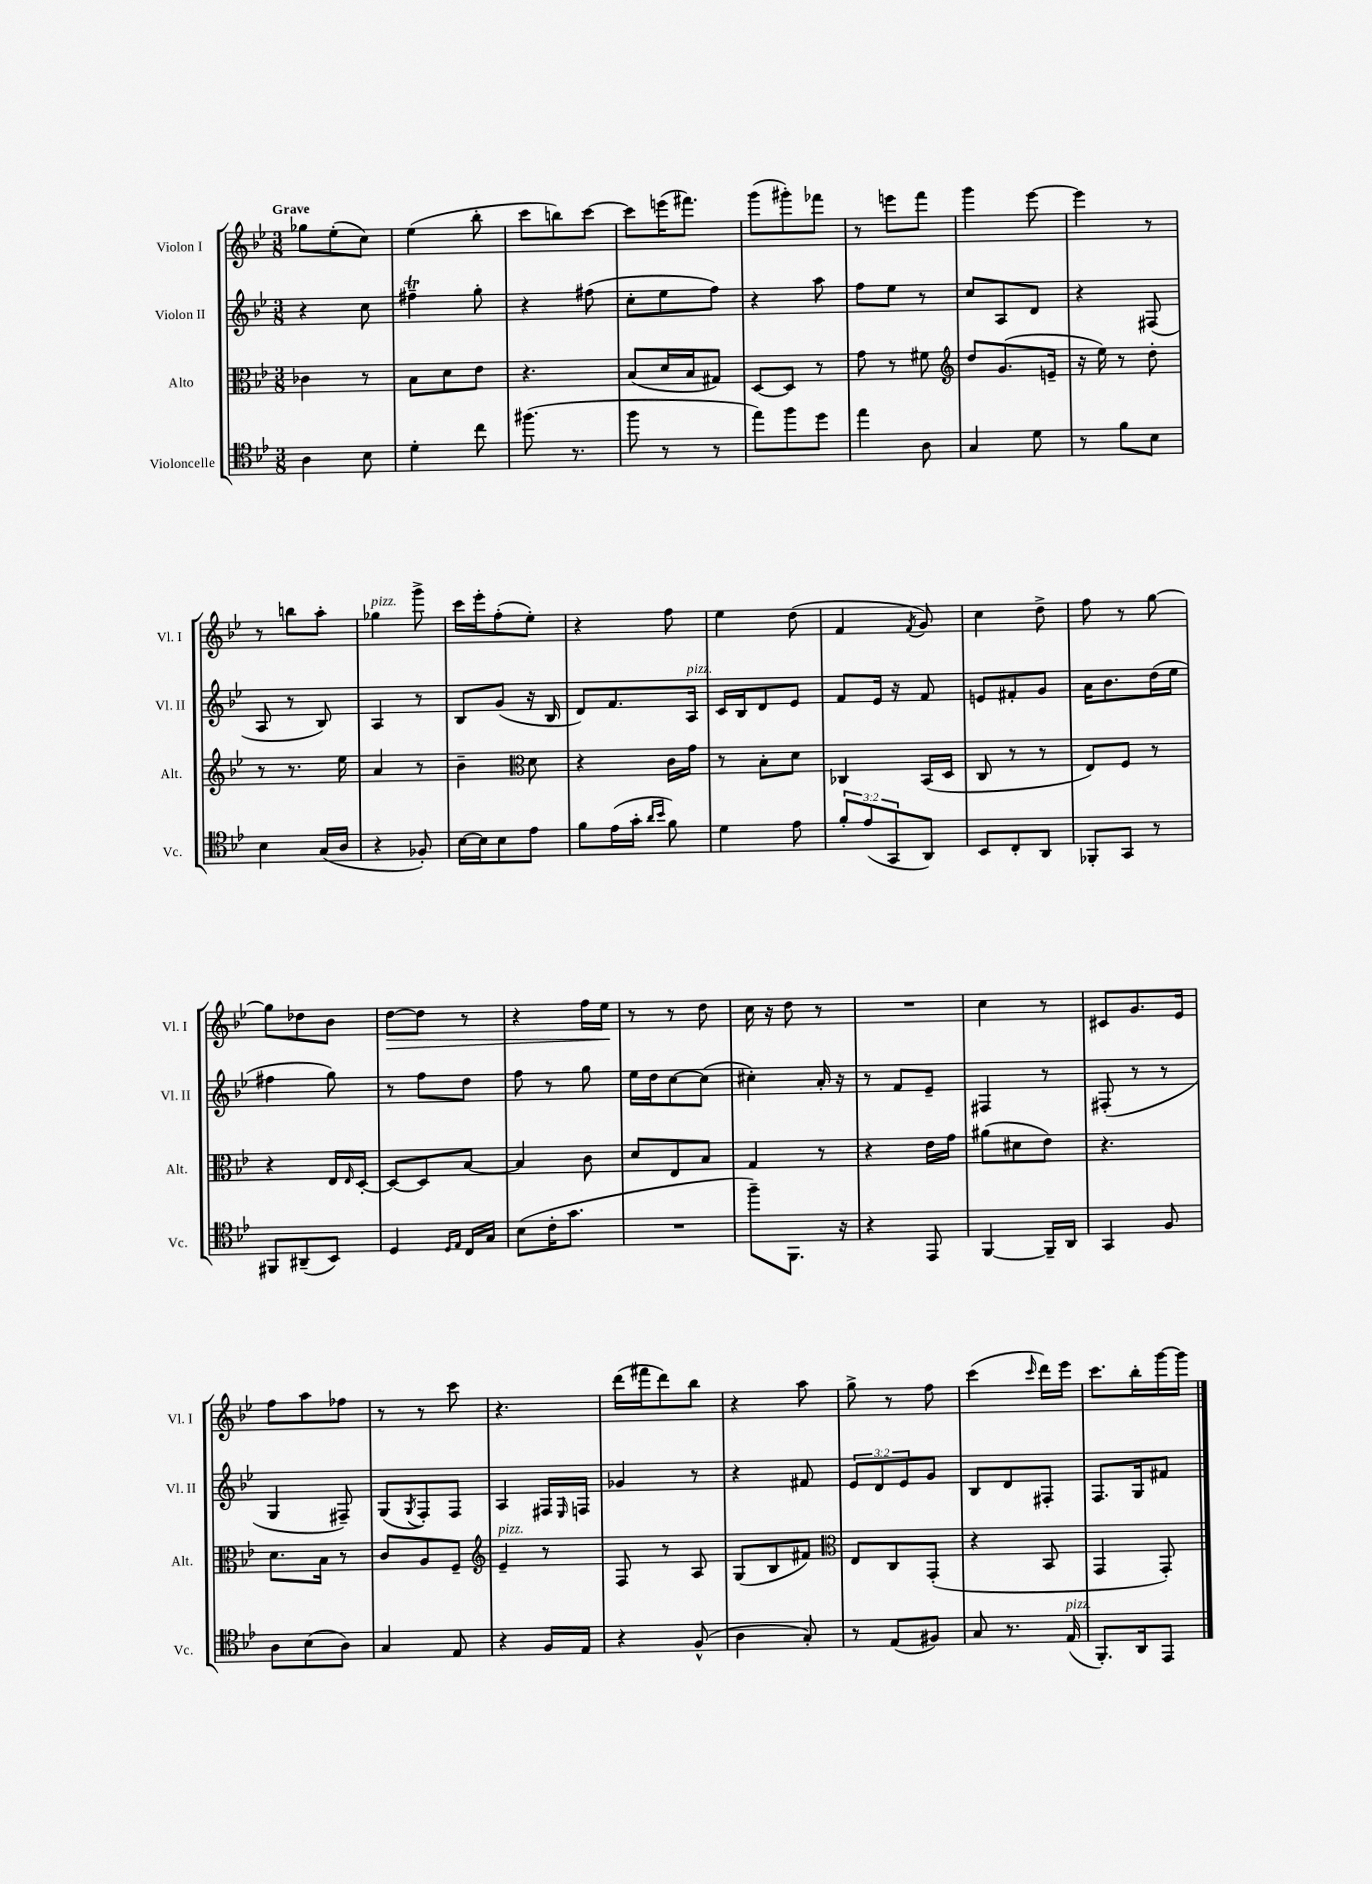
<<
\new StaffGroup <<
\new Staff = "s0" \with { instrumentName = "Violon I" shortInstrumentName = "Vl. I" } {
    \clef treble \key bes \major \numericTimeSignature \time 3/8 \tempo "Grave"
    ges''8 ees''8-.( c''8) |
    ees''4( bes''8-. |
    c'''8 b''8) c'''8~ |
    c'''8 e'''16( fis'''8.) |
    g'''8( gis'''8-.) fes'''8 |
    r8 e'''8 f'''8 |
    g'''4 ees'''8~ |
    ees'''4 r8 |
    r8 b''8 a''8-. |
    ges''4^\markup { \italic "pizz." } g'''8-> |
    c'''16 ees'''16-. f''8-.( ees''8-.) |
    r4 f''8 |
    ees''4 d''8( |
    f'4 \acciaccatura { f'8 } g'8) |
    c''4 d''8-> |
    f''8 r8 g''8~ |
    g''8 des''8 bes'8 |
    d''8~\> d''8 r8 |
    r4 f''16 ees''16\! |
    r8 r8 d''8 |
    c''16 r16 d''8 r8 |
    R4. |
    c''4 r8 |
    cis'8 g'8. ees'16 |
    f''8 a''8 fes''8 |
    r8 r8 c'''8 |
    r4. |
    d'''16( fis'''16 d'''8) bes''8 |
    r4 a''8 |
    g''8-> r8 f''8 |
    c'''4( \grace { c'''16 } d'''16) ees'''16 |
    c'''8. bes''16-. g'''16~ g'''16 \bar "|." |
}
\new Staff = "s1" \with { instrumentName = "Violon II" shortInstrumentName = "Vl. II" } {
    \clef treble \key bes \major \numericTimeSignature \time 3/8 \override Staff.TupletNumber.text = #tuplet-number::calc-fraction-text
    r4 c''8 |
    fis''4--\trill g''8-. |
    r4 fis''8( |
    c''8-. ees''8 f''8) |
    r4 a''8 |
    f''8 ees''8 r8 |
    c''8 a8 d'8 |
    r4 fis8( |
    a8 r8 bes8) |
    a4 r8 |
    bes8 g'8( r16 bes16 |
    d'8) f'8. a16^\markup { \italic "pizz." } |
    c'16 bes16 d'8 ees'8 |
    f'8 ees'16 r16 f'8 |
    e'8 fis'8-. g'8 |
    a'16 bes'8. d''16( ees''16 |
    fis''4 g''8) |
    r8 f''8 d''8 |
    f''8 r8 g''8 |
    ees''16 d''16 c''8~ c''8( |
    cis''4-.) a'16-. r16 |
    r8 f'8 ees'8-- |
    fis4 r8 |
    fis8-.( r8 r8 |
    g4 fis8--) |
    g8( \acciaccatura { g8 } f8-.) f8 |
    a4 fis16 \grace { ees16 } f16 |
    ges'4 r8 |
    r4 fis'8 |
    \tuplet 3/2 { ees'8 d'8 ees'8 } g'8 |
    bes8 d'8 fis8-. |
    f8. g16 fis'8 \bar "|." |
}
\new Staff = "s2" \with { instrumentName = "Alto" shortInstrumentName = "Alt." } {
    \clef alto \key bes \major \numericTimeSignature \time 3/8
    ces'4 r8 |
    bes8 d'8 ees'8 |
    r4. |
    bes8( d'16 bes16 gis8) |
    d8~ d8 r8 |
    g'8 r8 fis'8 |
    \clef treble d''8 g'8.( e'16-- |
    r16 ees''16) r8 d''8-. |
    r8 r8. ees''16 |
    a'4 r8 |
    bes'4-- \clef alto d'8 |
    r4 c'16 g'16 |
    r8 bes8-. d'8 |
    ces4 bes,16( d16 |
    c8 r8 r8 |
    ees8) f8 r8 |
    r4 ees16 \grace { ees16 } d16~-. |
    d8~ d8 bes8~ |
    bes4 c'8 |
    d'8 ees8 bes8 |
    g4 r8 |
    r4 ees'16 g'16 |
    ais'8( dis'8 ees'8) |
    r4. |
    d'8. bes16 r8 |
    c'8 a8 f8-- |
    \clef treble ees'4--^\markup { \italic "pizz." } r8 |
    f8 r8 a8 |
    g8( bes8 fis'8) |
    \clef alto ees8 c8 g,8-.( |
    r4 bes,8 |
    g,4 g,8-.) \bar "|." |
}
\new Staff = "s3" \with { instrumentName = "Violoncelle" shortInstrumentName = "Vc." } {
    \clef tenor \key bes \major \numericTimeSignature \time 3/8 \override Staff.TupletNumber.text = #tuplet-number::calc-fraction-text
    a4 bes8 |
    d'4-. c''8 |
    fis''8.( r8. |
    f''8 r8 r8 |
    ees''8) f''8 d''8 |
    ees''4 a8 |
    g4 d'8 |
    r8 f'8 bes8 |
    bes4 g16( a16 |
    r4 fes8-.) |
    bes16~ bes16 bes8 ees'8 |
    f'8 ees'16( g'16-. \grace { a'16 bes'16 } f'8) |
    d'4 ees'8 |
    \tuplet 3/2 { f'8-. ees'8( g,8 } a,8) |
    bes,8 c8-. a,8 |
    fes,8-. g,8 r8 |
    fis,8 ais,8--( bes,8) |
    d4 \grace { d16 ees16 } c16 g16 |
    bes8( c'16-. g'8. |
    R4. |
    f''8--) f,8. r16 |
    r4 ees,8 |
    f,4~ f,16-- a,16 |
    g,4 f8 |
    a8 bes8( a8) |
    g4 ees8 |
    r4 f16 ees16 |
    r4 f8-^( |
    a4 g8-.) |
    r8 ees8( fis8) |
    g8 r8. ees16^\markup { \italic "pizz." }( |
    f,8.-.) a,16 ees,8 \bar "|." |
}
>>
>>
\layout { \context { \Score \remove "Bar_number_engraver" } }
